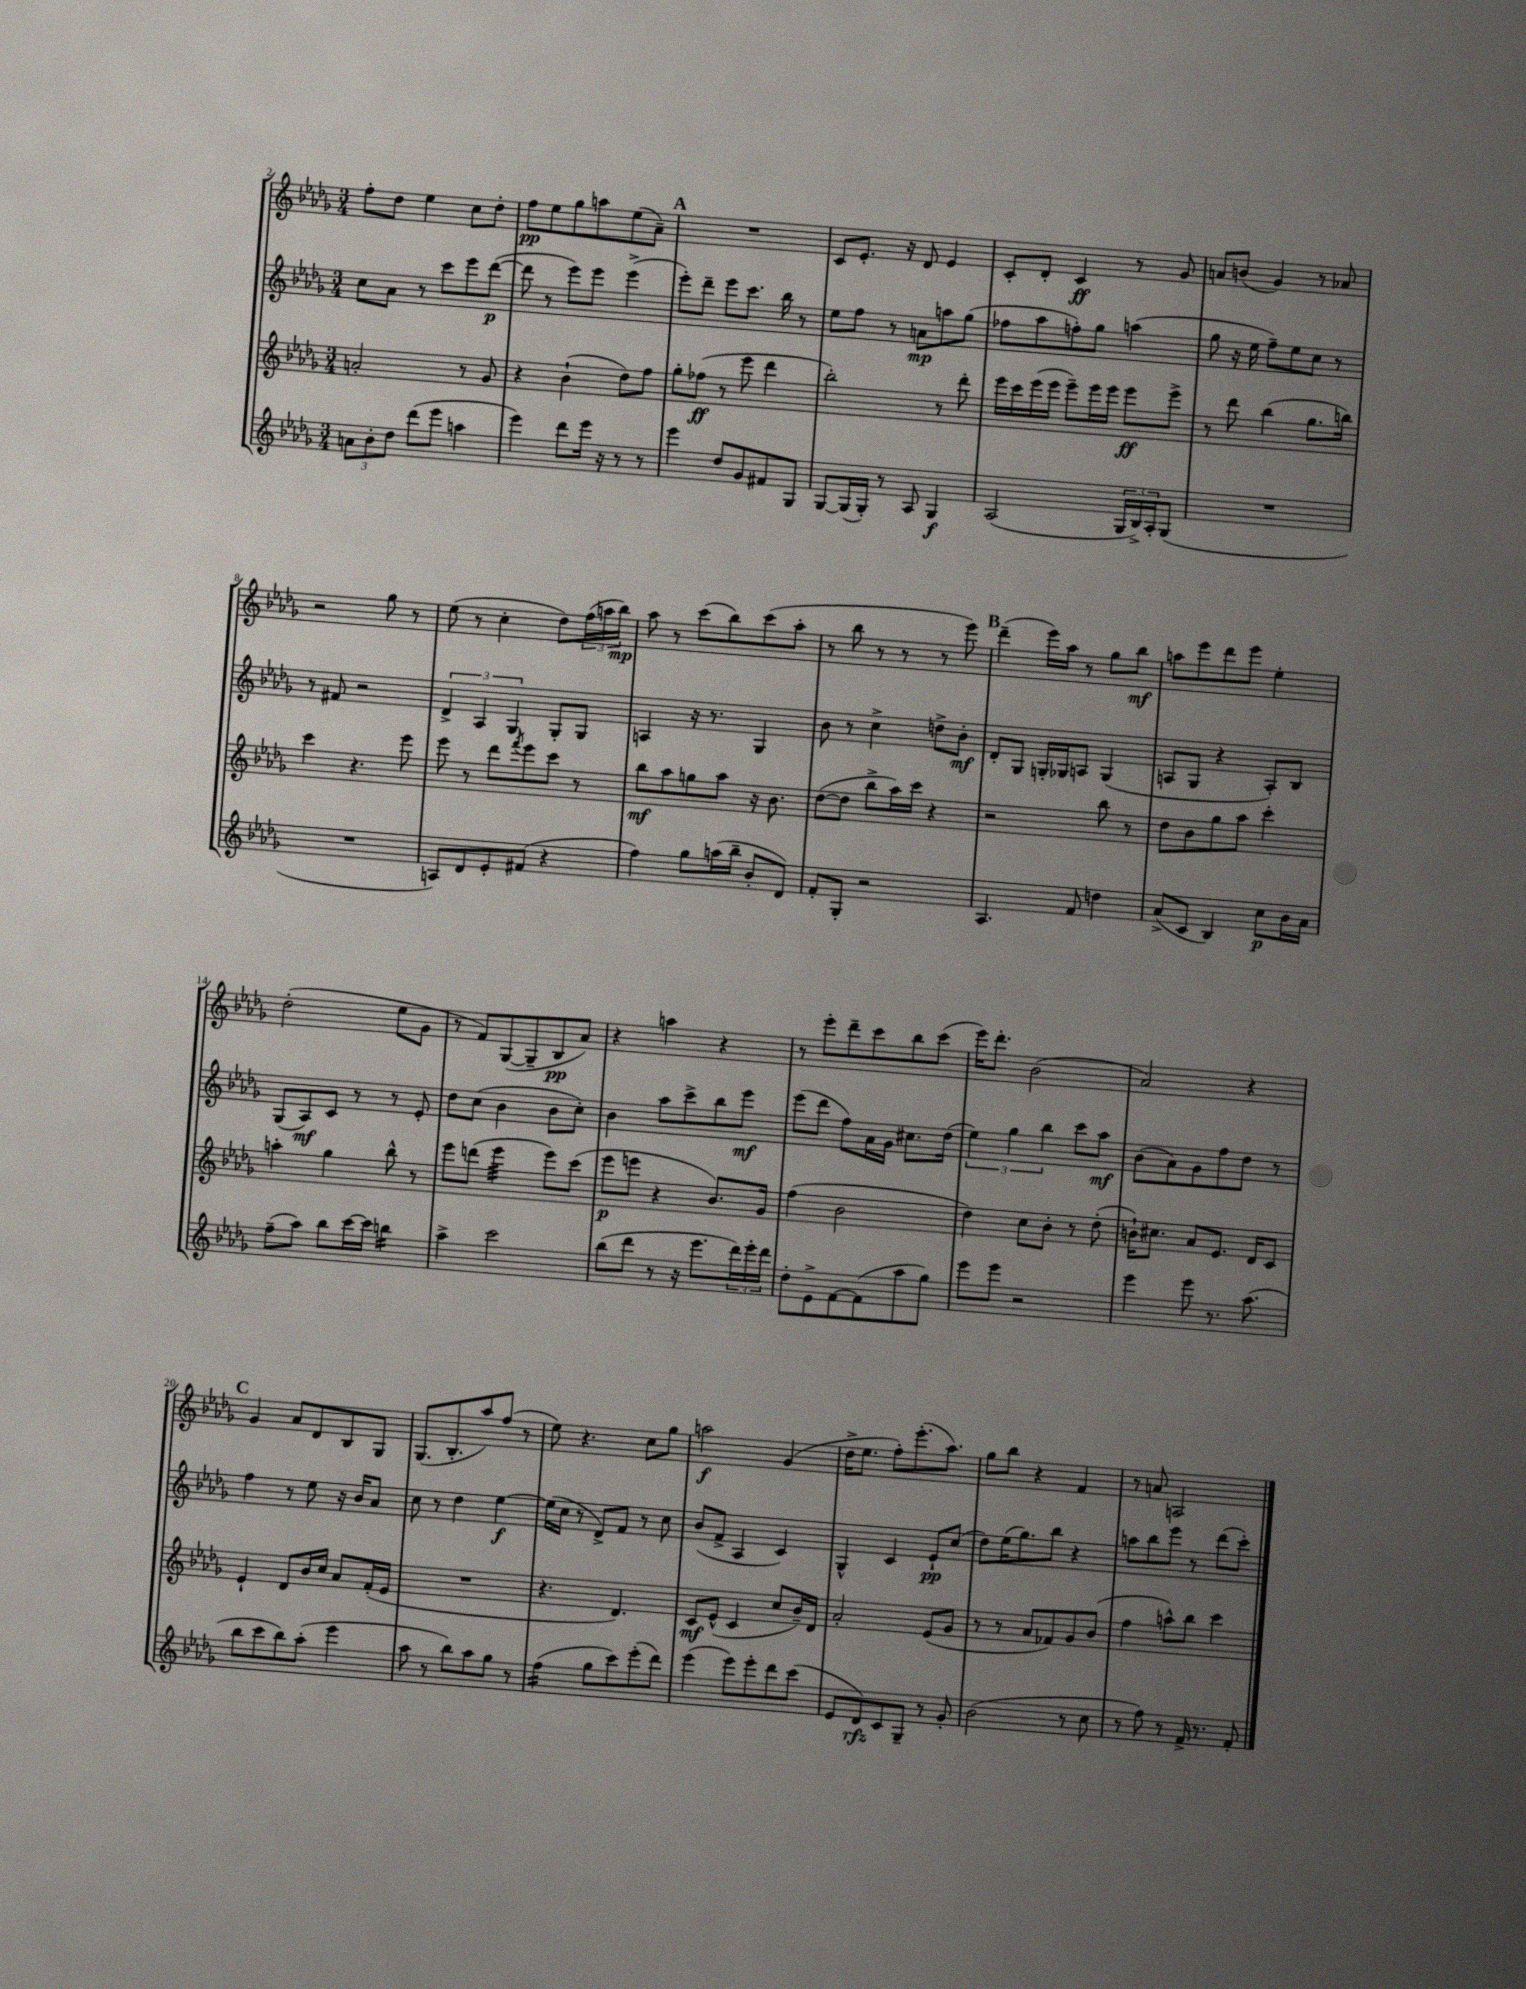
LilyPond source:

<<
\new StaffGroup <<
\new Staff = "s0" {
    \clef treble \key des \major \numericTimeSignature \time 3/4
    f''8-. des''8 ees''4 c''8 des''8-. |
    f''8\pp ees''8 ges''8 a''8 ees''8( aes'8--) |
    \mark \markup { \bold "A" } R2. |
    c'8 ees'8.-. r16 des'8 ees'4 |
    c'8-. des'8-. c'4\ff r8 ges'8 |
    a'8 b'8( ges'4) r8 aes'8 |
    r2 ges''8 r8 |
    ees''8( r8 c''4-. des''8) \tuplet 3/2 { f''16( a''16 bes''16\mp) } |
    aes''8 r8 c'''8( bes''8) c'''8( aes''8-. |
    r8 bes''8 r8 r8 r8 ees'''8) |
    \mark \markup { \bold "B" } des'''4--( ees'''16) aes''16 r8 ges''8 bes''8\mf |
    a''8 ees'''8 des'''8 ees'''8 ees''4-. |
    des''2-.( ees''8 ges'8 |
    r8 f'8) ges8~( ges8-- bes8\pp aes'8) |
    r4 a''4 r4 |
    r8 ees'''8-. des'''8-- c'''8 bes''8 c'''8( |
    ees'''16) des'''8.-. bes'2( |
    aes'2) r4 |
    \mark \markup { \bold "C" } ges'4 aes'8 des'8 bes8 ges8 |
    ges8.( bes8.-. aes''8) f''8( r8 |
    ees''8) r4. c''8 ges''8 |
    a''2\f ges'4( |
    des''16-> ees''8. f''8-.) ees'''8.-.( aes''8.) |
    ges''8 bes''8 r4 f'4 |
    r8 a'8 a2 \bar "|." |
}
\new Staff = "s1" {
    \clef treble \key des \major \numericTimeSignature \time 3/4
    c''8 aes'8 r8 c'''8 ees'''8 des'''8~\p( |
    des'''8 r8 ees'''8) ees'''8 ees'''4->( |
    \mark \markup { \bold "A" } ees'''8-.) des'''8-- ees'''8 c'''8. bes''16 r8 |
    ees''8 f''8 r8 a'8\mp a''8 ges''8( |
    fes''8 aes''8 f''8-.) ges''8 a''4( |
    ges''8 r16 ees''16 f''8--) ees''8 c''8 r8 |
    r8 fis'8 r2 |
    \tuplet 3/2 { des'4-> aes4 ges4 } ges8-. ges8 |
    a4 r16 r8. ges4 |
    bes'8 r8 c''4-> d''8-> bes'8-.\mf |
    \mark \markup { \bold "B" } des'8-. ges8 g16-. ges16 a8 ges4( |
    a8 ges8 r4 a8-.) bes8 |
    ges8( aes8\mf) c'8 r8 r8 ees'8-. |
    des''8 c''8( bes'4 bes'8 c''8-.) |
    bes'4 aes''8 c'''8-> bes''8 ees'''8\mf |
    ees'''8( des'''8 f''8) aes'16 ges'16 cis''8. des''16( |
    \tuplet 3/2 { ees''4) ges''4 bes''4 } c'''8 aes''8\mf |
    bes'8( aes'8) ges'8 f''8 des''8 r8 |
    \mark \markup { \bold "C" } f''4 r8 ees''8 r16 bes'16 aes'8 |
    c''8 r8 des''4 ees''4~\f |
    ees''16( c''16 r8 des'8->) f'8 r8 c''8 |
    bes'8( f'8-> aes4 c'4) |
    ges4-^ c'4 ees'8-!\pp c''8( |
    des''8) ees''16( ges''8.) bes''8 r4 |
    a''8 bes''8 ees'''8 r8 des'''8( c'''8-.) \bar "|." |
}
\new Staff = "s2" {
    \clef treble \key des \major \numericTimeSignature \time 3/4
    a'2-. r8 ges'8 |
    r4 bes'4-!( des''8) f''8 |
    \mark \markup { \bold "A" } ges''8-. fes''8\ff( r8 ees'''8 des'''4 |
    bes''2-.) r8 des'''8-. |
    ees'''16 c'''16 ees'''16( ees'''16 ees'''8--) ees'''16 ees'''16 ees'''8\ff ees'''8-> |
    r8 des'''8 bes''4( ges''8. b''16) |
    c'''4 r4. ees'''8 |
    ees'''8 r8 des'''8 \acciaccatura { f'''8 } ees'''8 c'''8 r8 |
    bes''8\mf aes''8 g''8 aes''8 r16 bes'8. |
    des''8~( des''8 bes''8-> aes''16) c'''16 r4 |
    \mark \markup { \bold "B" } r2 bes''8 r8 |
    des''8 bes'8 ges''8 aes''8 c'''4-. |
    a''4-. ges''4 bes''8-^ r8 |
    ees'''8 d'''8( ees'''4:32 ees'''8) c'''8( |
    ees'''8\p e'''8 r4 bes'8.) ges'16 |
    f''4( bes'2 |
    des''4) c''8 bes'8-. r8 des''8-.( |
    b'16-!) cis''8. aes'8 ees'8. des'16 c'8 |
    \mark \markup { \bold "C" } ees'4-! des'8 bes'16 c''16 aes'8 f'16-.( ees'16 |
    R2. |
    r4. des'4.) |
    c'8\mf ees'8-^( c'4 c''8 bes'16--) des'16 |
    aes'2-. ees'8( ges'8 |
    r8 r8 aes'8 fes'8) ges'8 bes'8( |
    f''4 a''8-^) bes''8 c'''4 \bar "|." |
}
\new Staff = "s3" {
    \clef treble \key des \major \numericTimeSignature \time 3/4
    \tuplet 3/2 { a'8 bes'8-. des''8 } des'''8( ees'''8 a''4 |
    ees'''4) des'''8 ees'''16 r16 r8 r8 |
    \mark \markup { \bold "A" } ees'''4 des''8 ges'8 fis'8 ges8 |
    ges8~ ges16( ges16-.) r8 aes8 ges4\f |
    aes2( \tuplet 3/2 { ges16 bes16->) aes16-. } ges8( |
    R2. |
    R2. |
    a8) des'8 ees'8-. fis'8( r4 |
    f''4) ges''8 a''16( bes''16-- bes'8-. des'8) |
    f'8-. ges8-. r2 |
    \mark \markup { \bold "B" } aes4. f'8 d''4 |
    aes'8->( c'8 bes4) c''8\p bes'16 aes'16 |
    f''8--( aes''8) bes''8 c'''16~ c'''16 b''4:16 |
    aes''4-> c'''2 |
    bes''8( des'''8 r8 r16 ees'''8. \tuplet 3/2 { des'''16) ees'''16-. des'''16 } |
    des''8-. ees'8-> f'8~ f'8( aes''8 ges''8) |
    ees'''8 ees'''8 r2 |
    ees'''4 ees'''8 r8. aes''8.( |
    \mark \markup { \bold "C" } bes''8 c'''8 bes''8) aes''8-.( ees'''4 |
    aes''8 r8 bes''8) aes''8 ges''8 r8 |
    f''4:16( ges''8 c'''8) ees'''8-.( des'''8) |
    ees'''4( ees'''8) ees'''8-. des'''8 c'''8( |
    ees'8 des'8\rfz) c'8 ges8-- r8 ges'8-. |
    bes'2( r8 c''8 |
    r8 f''8) r8 f'16-> r8. f'8-. \bar "|." |
}
>>
>>
\layout { \context { \Score currentBarNumber = #2 } }
